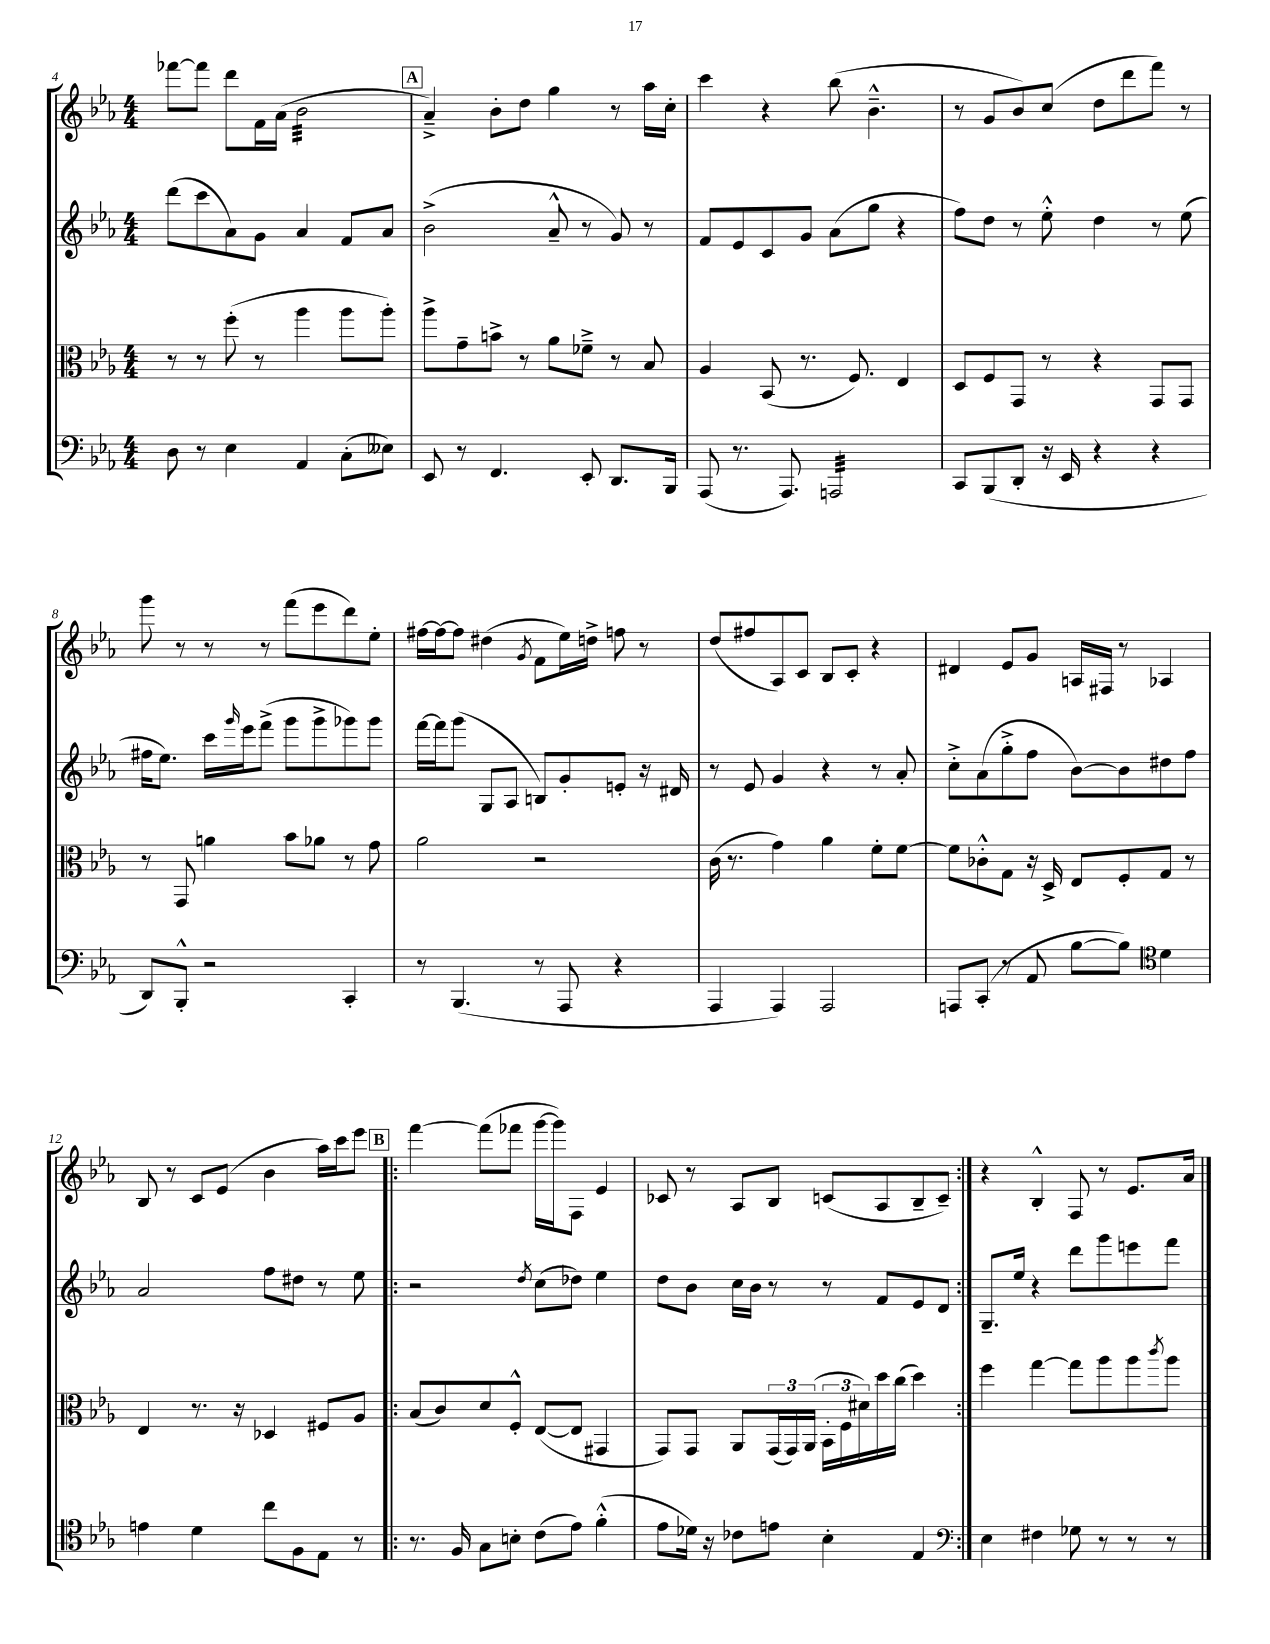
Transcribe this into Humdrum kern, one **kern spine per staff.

**kern	**kern	**kern	**kern
*staff4	*staff3	*staff2	*staff1
*clefF4	*clefC3	*clefG2	*clefG2
*k[b-e-a-]	*k[b-e-a-]	*k[b-e-a-]	*k[b-e-a-]
*M4/4	*M4/4	*M4/4	*M4/4
8D	8r	(8ddd	[8fff-
8r	8r	8ccc	8fff-]
4E-	(8ff'	8a-)	8ddd
.	8r	8g	16f
.	.	.	(16a-
4AA-	4aa-	4a-	2b-
(8C'	8aa-	8f	.
8E--)	8aa-')	8a-	.
=	=	=	=
8EE-	8aa-^	(2b-^	4a-~^)
8r	8g~	.	.
4.FF	8b^	.	8b-'
.	8r	.	8dd
.	8a-	8a-~^^	4gg
8EE-'	8f-~^	8r	.
8.DD	8r	8g)	8r
.	8B-	8r	16aa-
16BBB-	.	.	16cc'
=	=	=	=
(8AAA-	4A-	8f	4ccc
8.r	.	8e-	.
.	(8BB-	8c	4r
8.AAA-)	.	.	.
.	8.r	8g	.
2AAA	.	(8a-	(8bb-
.	8.F)	.	.
.	.	8gg	4.b-~^^
.	4E-	4r	.
=	=	=	=
8CC	8D	8ff)	8r
(8BBB-	8F	8dd	8g
8DD'	8GG	8r	8b-)
16r	8r	8ee-'^^	(8cc
16EE-	.	.	.
4r	4r	4dd	8dd
.	.	.	8ddd
4r	8GG	8r	8fff)
.	8GG	(8ee-	8r
=	=	=	=
8DD)	8r	16ff#	8ggg
.	.	8.ee-)	.
8BBB-'^^	8GG	.	8r
2r	4a	16ccc	8r
.	.	16qqggg	.
.	.	16eee-	.
.	.	(8fff^	8r
.	8b-	8ggg	(8fff
.	8a-	8ggg^	8eee-
4CC'	8r	8ggg-)	8ddd)
.	8g	8ggg-	8ee-'
=	=	=	=
8r	2a-	[16fff	[16ff#
.	.	16fff]	16ff#_
(4.BBB-	.	(8ggg	8ff#]
.	.	8G	(4dd#
.	.	8A-	.
.	.	.	8qg
8r	2r	8B)	8f
8AAA-	.	8g'	16ee-)
.	.	.	16dd^
4r	.	8e'	8ff
.	.	16r	8r
.	.	16d#	.
=	=	=	=
4AAA-	(16c	8r	(8dd
.	8.r	.	.
.	.	8e-	8ff#
4AAA-)	4g)	4g	8A-)
.	.	.	8c
2AAA-	4a-	4r	8B-
.	.	.	8c'
.	8f'	8r	4r
.	[8f	8a-'	.
=	=	=	=
8AAA	8f]	8cc'^	4d#
(8CC'	8c-'^^	(8a-	.
8r	8G	8gg'^	8e-
8AA-	16r	8ff	8g
.	16D^	.	.
[8B-	8E-	[8b-)	16A
.	.	.	16F#
8B-])	8F'	8b-]	8r
*clefC4	*	*	*
4d	8G	8dd#	4A-
.	8r	8ff	.
=	=	=	=
4e	4E-	2a-	8B-
.	.	.	8r
4d	8.r	.	8c
.	.	.	(8e-
.	16r	.	.
8cc	4D-	8ff	4b-
8F	.	8dd#	.
8E-	8F#	8r	16aa-)
.	.	.	16ccc
8r	8A-	8ee-	8eee-
=!|:	=!|:	=!|:	=!|:
8.r	(8B-	2r	[4fff
.	8c)	.	.
16F	.	.	.
8G	8d	.	(8fff]
8B'	8F'^^	.	8fff-
.	.	8qdd	.
(8c	([8E-	(8cc	[16ggg
.	.	.	16ggg])
8e-)	8E-]	8dd-)	8F
(4f'^^	4GG#	4ee-	4e-
=	=	=	=
8e-	8GG)	8dd	8c-
16d-)	8GG	8b-	8r
16r	.	.	.
8c-	8AA-	16cc	8A-
.	.	16b-	.
8e	(24GG	8r	8B-
.	24GG)	.	.
.	(24AA-	.	.
4B-'	24BB-'	8r	(8c
.	24F	.	.
.	24d#)	.	.
.	16dd	8f	8A-
.	(16cc	.	.
4E-	4dd)	8e-	8B-~
.	.	8d	8c~)
=:|!	=:|!	=:|!	=:|!
*clefF4	*	*	*
4E-	4ff	8.G~	4r
.	.	16ee-	.
4F#	[4gg	4r	4B-'^^
8G-	8gg]	8ddd	8F
8r	8aa-	8ggg	8r
8r	8aa-	8eee	8.e-
.	8qccc	.	.
8r	8aa-	8fff	.
.	.	.	16a-
==	==	==	==
*-	*-	*-	*-
